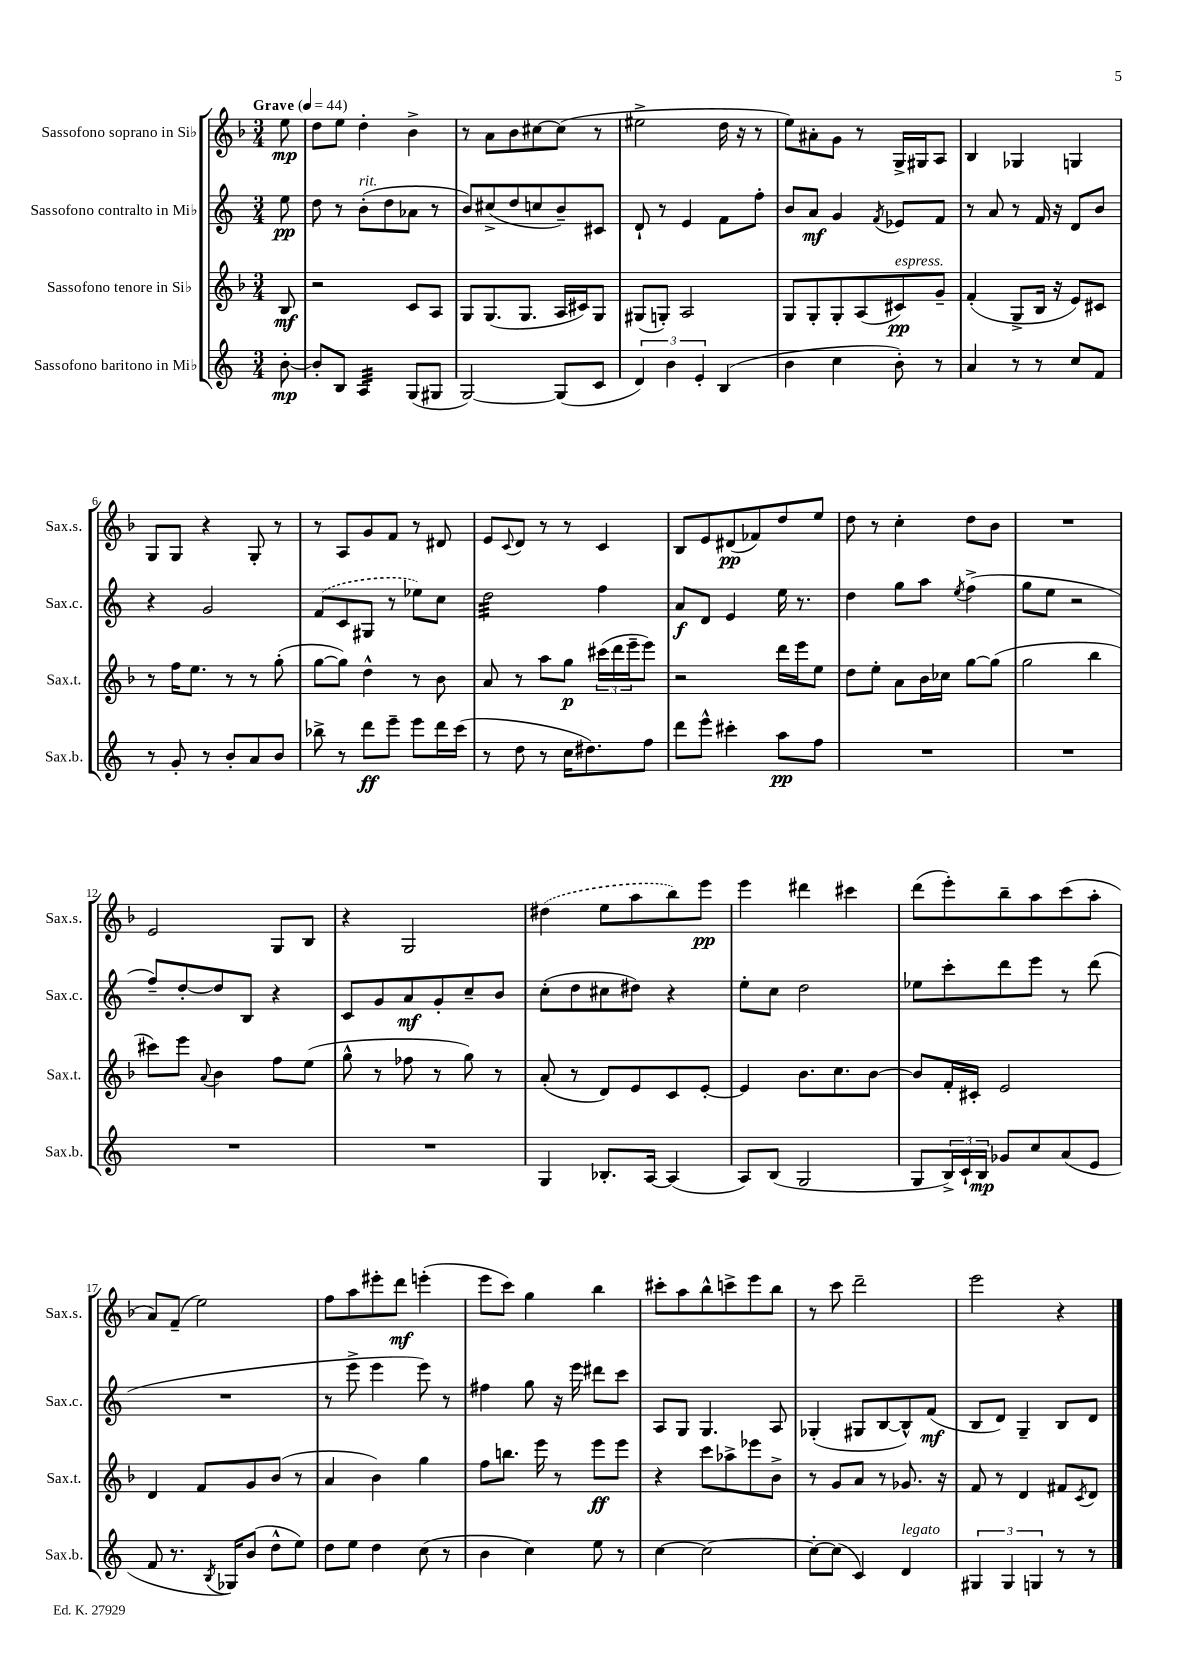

**kern	**dynam	**kern	**dynam	**kern	**dynam	**kern	**dynam
*part4	*part4	*part3	*part3	*part2	*part2	*part1	*part1
*staff4	*staff4	*staff3	*staff3	*staff2	*staff2	*staff1	*staff1
*I"Sassofono baritono in Mi♭	*	*I"Sassofono tenore in Si♭	*	*I"Sassofono contralto in Mi♭	*	*I"Sassofono soprano in Si♭	*
*I'Sax.b.	*	*I'Sax.t.	*	*I'Sax.c.	*	*I'Sax.s.	*
*clefG2	*	*clefG2	*	*clefG2	*	*clefG2	*
*k[]	*	*k[b-]	*	*k[]	*	*k[b-]	*
*M3/4	*	*M3/4	*	*M3/4	*	*M3/4	*
*MM44	*	*MM44	*	*MM44	*	*MM44	*
=	=	=	=	=	=	=	=
!	!	!	!	!	!	!LO:TX:a:B:t=Grave	!
[8b'\	mp	8B-/	mf	8ee\	pp	8ee\	mp
=1	=1	=1	=1	=1	=1	=1	=1
8b'/L]	.	2r	.	8dd\	.	8dd\L	.
8B/J	.	.	.	8r	.	8ee\J	.
!	!	!	!	!LO:TX:a:i:t=rit.	!	!	!
*tremolo	*	*	*	*	*	*	*
32A/LLL	.	.	.	(8b'\L	.	4dd'\	.
32A/	.	.	.	.	.	.	.
32A/	.	.	.	.	.	.	.
32A/	.	.	.	.	.	.	.
32A/	.	.	.	8dd\	.	.	.
32A/	.	.	.	.	.	.	.
32A/	.	.	.	.	.	.	.
32A/JJJ	.	.	.	.	.	.	.
*Xtremolo	*	*	*	*	*	*	*
(8G/L	.	8c/L	.	8a-X\J	.	4b-^\	.
8G#X/J	.	8A/J	.	8r	.	.	.
=2	=2	=2	=2	=2	=2	=2	=2
[2G/)	.	8G/L	.	8b/L)	.	8r	.
.	.	(8.G/	.	(8cc#X^/	.	8a\L	.
.	.	.	.	8dd/	.	8b-\	.
.	.	8.G/J	.	.	.	.	.
.	.	.	.	8ccn/	.	[8cc#X\	.
(8G/L]	.	16A/LL	.	8b~/)	.	(8cc#\J]	.
.	.	16c#X/J)	.	.	.	.	.
8c/J	.	8G/J	.	8c#X/J	.	8r	.
=3	=3	=3	=3	=3	=3	=3	=3
6d/)	.	(8G#X/L	.	8d`/	.	2ee#X^\	.
.	.	8Gn'/J)	.	8r	.	.	.
6b\	.	.	.	.	.	.	.
.	.	2A/	.	4e/	.	.	.
6e'/	.	.	.	.	.	.	.
(4B/	.	.	.	8f\L	.	16dd\	.
.	.	.	.	.	.	16r	.
.	.	.	.	8ff'\J	.	8r	.
=4	=4	=4	=4	=4	=4	=4	=4
4b\	.	8G/L	.	8b/L	.	8ee\L)	.
.	.	8G'/	.	8a/J	mf	8a#X'\	.
4cc\	.	8G'/	.	4g/	.	8g\J	.
.	.	(8A/	.	.	.	8r	.
.	.	.	.	8qf/	.	.	.
!	!	!LO:TX:a:i:t=espress.	!	!	!	!	!
8b'\)	.	8c#X/)	pp	8e-X/L	.	16G^/LL	.
.	.	.	.	.	.	16G#X/J	.
8r	.	8g~/J	.	8f/J	.	8A/J	.
=5	=5	=5	=5	=5	=5	=5	=5
4a/	.	(4f'/	.	8r	.	4B-/	.
.	.	.	.	8a/	.	.	.
8r	.	8G^/L	.	8r	.	4G-X/	.
8r	.	16B-/Jk	.	16f/	.	.	.
.	.	16r	.	16r	.	.	.
8cc/L	.	8e/L)	.	8d/L	.	4Gn/	.
8f/J	.	8c#X/J	.	8b/J	.	.	.
!!LO:LB:g=z
=6	=6	=6	=6	=6	=6	=6	=6
8r	.	8r	.	4r	.	8G/L	.
8g'/	.	16ff\KL	.	.	.	8G/J	.
.	.	8.ee\J	.	.	.	.	.
8r	.	.	.	2g/	.	4r	.
8b'/L	.	8r	.	.	.	.	.
8a/	.	8r	.	.	.	8G'/	.
8b/J	.	(8gg'\	.	.	.	8r	.
=7	=7	=7	=7	=7	=7	=7	=7
8bb-X^\	.	[8gg\L	.	(8f/L	.	8r	.
8r	.	8gg\J])	.	8c/	.	8A/L	.
8ddd\L	ff	4dd^^\	.	8G#X/J	.	8g/	.
8eee~\J	.	.	.	8r	.	8f/J	.
8eee\L	.	8r	.	8ee-X\L)	.	8r	.
16ddd\L	.	8b-\	.	8cc\J	.	8d#X/	.
(16ccc\JJ	.	.	.	.	.	.	.
=8	=8	=8	=8	=8	=8	=8	=8
*	*	*	*	*tremolo	*	*	*
8r	.	8a/	.	32dd\LLL	.	8e/L	.
.	.	.	.	32dd\	.	.	.
.	.	.	.	32dd\	.	.	.
.	.	.	.	32dd\	.	.	.
.	.	.	.	.	.	8qqc/	.
8dd\	.	8r	.	32dd\	.	8d/J	.
.	.	.	.	32dd\	.	.	.
.	.	.	.	32dd\	.	.	.
.	.	.	.	32dd\	.	.	.
8r	.	8aa\L	.	32dd\	.	8r	.
.	.	.	.	32dd\	.	.	.
.	.	.	.	32dd\	.	.	.
.	.	.	.	32dd\	.	.	.
16cc\KL	.	8gg\J	p	32dd\	.	8r	.
.	.	.	.	32dd\	.	.	.
8.dd#X\)	.	.	.	32dd\	.	.	.
.	.	.	.	32dd\JJJ	.	.	.
*	*	*	*	*Xtremolo	*	*	*
.	.	(24ccc#X\LL	.	4ff\	.	4c/	.
.	.	24ddd\	.	.	.	.	.
.	.	24eee~\J	.	.	.	.	.
8ff\J	.	8eee\J)	.	.	.	.	.
=9	=9	=9	=9	=9	=9	=9	=9
8ddd\L	.	2r	.	8a/L	f	8B-/L	.
8eee^^\J	.	.	.	8d/J	.	8e/	.
4ccc#X'\	.	.	.	4e/	.	(8d#X/	pp
.	.	.	.	.	.	8f-X/)	.
8aa\L	pp	16ddd\LL	.	16ee\	.	8dd/	.
.	.	16eee\J	.	8.r	.	.	.
8ff\J	.	8ee\J	.	.	.	8ee/J	.
=10	=10	=10	=10	=10	=10	=10	=10
2.r	.	8dd\L	.	4dd\	.	8dd\	.
.	.	8ee'\J	.	.	.	8r	.
.	.	8a\L	.	8gg\L	.	4cc'\	.
.	.	16b-\L	.	8aa\J	.	.	.
.	.	16cc-X\JJ	.	.	.	.	.
.	.	.	.	8qee/	.	.	.
.	.	[8gg\L	.	(4ff^\	.	8dd\L	.
.	.	(8gg\J]	.	.	.	8b-\J	.
=11	=11	=11	=11	=11	=11	=11	=11
2.r	.	2gg\	.	8gg\L	.	2.r	.
.	.	.	.	8ee\J	.	.	.
.	.	.	.	2r	.	.	.
.	.	4bb-\	.	.	.	.	.
!!LO:LB:g=z
=12	=12	=12	=12	=12	=12	=12	=12
2.r	.	8ccc#X\L)	.	8ff~/L)	.	2e/	.
.	.	8eee\J	.	[8dd'/	.	.	.
.	.	8qqa/	.	.	.	.	.
.	.	4b-\	.	8dd/]	.	.	.
.	.	.	.	8B/J	.	.	.
.	.	8ff\L	.	4r	.	8G/L	.
.	.	(8ee\J	.	.	.	8B-/J	.
=13	=13	=13	=13	=13	=13	=13	=13
2.r	.	8gg^^\	.	8c/L	.	4r	.
.	.	8r	.	8g/	.	.	.
.	.	8ff-X\	.	8a/	mf	2G/	.
.	.	8r	.	8g'/	.	.	.
.	.	8gg\)	.	8cc~/	.	.	.
.	.	8r	.	8b/J	.	.	.
=14	=14	=14	=14	=14	=14	=14	=14
4G/	.	(8a'/	.	(8cc'\L	.	(4dd#X\	.
.	.	8r	.	8dd\	.	.	.
8.B-X'/L	.	8d/L)	.	8cc#X\	.	8ee\L	.
.	.	8e/	.	8dd#X\J)	.	8aa\	.
[16A/Jk	.	.	.	.	.	.	.
(4A/]	.	8c/	.	4r	.	8bb-\)	.
.	.	[8e'/J	.	.	.	8eee\J	pp
=15	=15	=15	=15	=15	=15	=15	=15
8A/L)	.	4e/]	.	8ee'\L	.	4eee\	.
(8B/J	.	.	.	8cc\J	.	.	.
2G/	.	8.b-\L	.	2dd\	.	4ddd#X\	.
.	.	8.cc\	.	.	.	.	.
.	.	.	.	.	.	4ccc#X\	.
.	.	[8b-\J	.	.	.	.	.
=16	=16	=16	=16	=16	=16	=16	=16
8G/L	.	8b-/L]	.	8ee-X\L	.	(8ddd\L	.
24B^/L)	.	16f'/L	.	8ccc'\	.	8eee'\)	.
24c`/	.	.	.	.	.	.	.
.	.	16c#X'/JJ	.	.	.	.	.
24B/JJ	mp	.	.	.	.	.	.
8g-X/L	.	2e/	.	8ddd\	.	8bb-~\	.
8cc/	.	.	.	8eee\J	.	8aa\	.
(8a/	.	.	.	8r	.	(8ccc\	.
8e/J	.	.	.	(8ddd\	.	8aa'\J	.
!!LO:LB:g=z
=17	=17	=17	=17	=17	=17	=17	=17
8f/	.	4d/	.	2.r	.	8a/L)	.
8.r	.	.	.	.	.	(8f~/J	.
.	.	8f/L	.	.	.	2ee\)	.
8qB/	.	.	.	.	.	.	.
16G-X/KL)	.	.	.	.	.	.	.
(8b/J	.	8g/	.	.	.	.	.
8dd^^\L	.	(8b-/J	.	.	.	.	.
8ee\J)	.	8r	.	.	.	.	.
=18	=18	=18	=18	=18	=18	=18	=18
8dd\L	.	4a/	.	8r	.	8ff\L	.
8ee\J	.	.	.	8eee^\	.	8aa\	.
4dd\	.	4b-\)	.	4eee\	.	8eee#X'\	.
.	.	.	.	.	.	8ddd\J	mf
(8cc\	.	4gg\	.	8eee\)	.	(4eeen'\	.
8r	.	.	.	8r	.	.	.
=19	=19	=19	=19	=19	=19	=19	=19
4b\	.	8ff\L	.	4ff#X\	.	8eee\L	.
.	.	8.bbn\J	.	.	.	8ccc\J)	.
4cc\)	.	.	.	8gg\	.	4gg\	.
.	.	16eee\	.	.	.	.	.
.	.	8r	.	16r	.	.	.
.	.	.	.	16eee\	.	.	.
8ee\	.	8eee\L	ff	8ddd#X\L	.	4bb-\	.
8r	.	8eee\J	.	8ccc\J	.	.	.
=20	=20	=20	=20	=20	=20	=20	=20
[4cc\	.	4r	.	8A/L	.	8ccc#X'\L	.
.	.	.	.	8G/J	.	8aa\	.
2cc\_	.	8ccc\L	.	4.G/	.	8bb-^^\	.
.	.	8aa-X^\	.	.	.	8cccn^\	.
.	.	8eee-X\	.	.	.	8eee\	.
.	.	8b-^\J	.	8A/	.	8bb-\J	.
=21	=21	=21	=21	=21	=21	=21	=21
8cc'\L_	.	8r	.	(4G-X'/	.	8r	.
(8cc\J]	.	8g/L	.	.	.	8ccc\	.
4c/)	.	8a/J	.	8G#X/L	.	2ddd~\	.
.	.	8r	.	[8B/	.	.	.
!LO:TX:a:i:t=legato	!	!	!	!	!	!	!
4d/	.	8.g-X/	.	8B^^/])	.	.	.
.	.	.	.	(8f/J	mf	.	.
.	.	16r	.	.	.	.	.
=22	=22	=22	=22	=22	=22	=22	=22
6G#X/	.	8f/	.	8B/L	.	2eee\	.
.	.	8r	.	8d/J)	.	.	.
6G#/	.	.	.	.	.	.	.
.	.	4d/	.	4G~/	.	.	.
6Gn/	.	.	.	.	.	.	.
8r	.	8f#X/L	.	8B/L	.	4r	.
.	.	8qc/	.	.	.	.	.
8r	.	8d/J	.	8d/J	.	.	.
==	==	==	==	==	==	==	==
*-	*-	*-	*-	*-	*-	*-	*-
